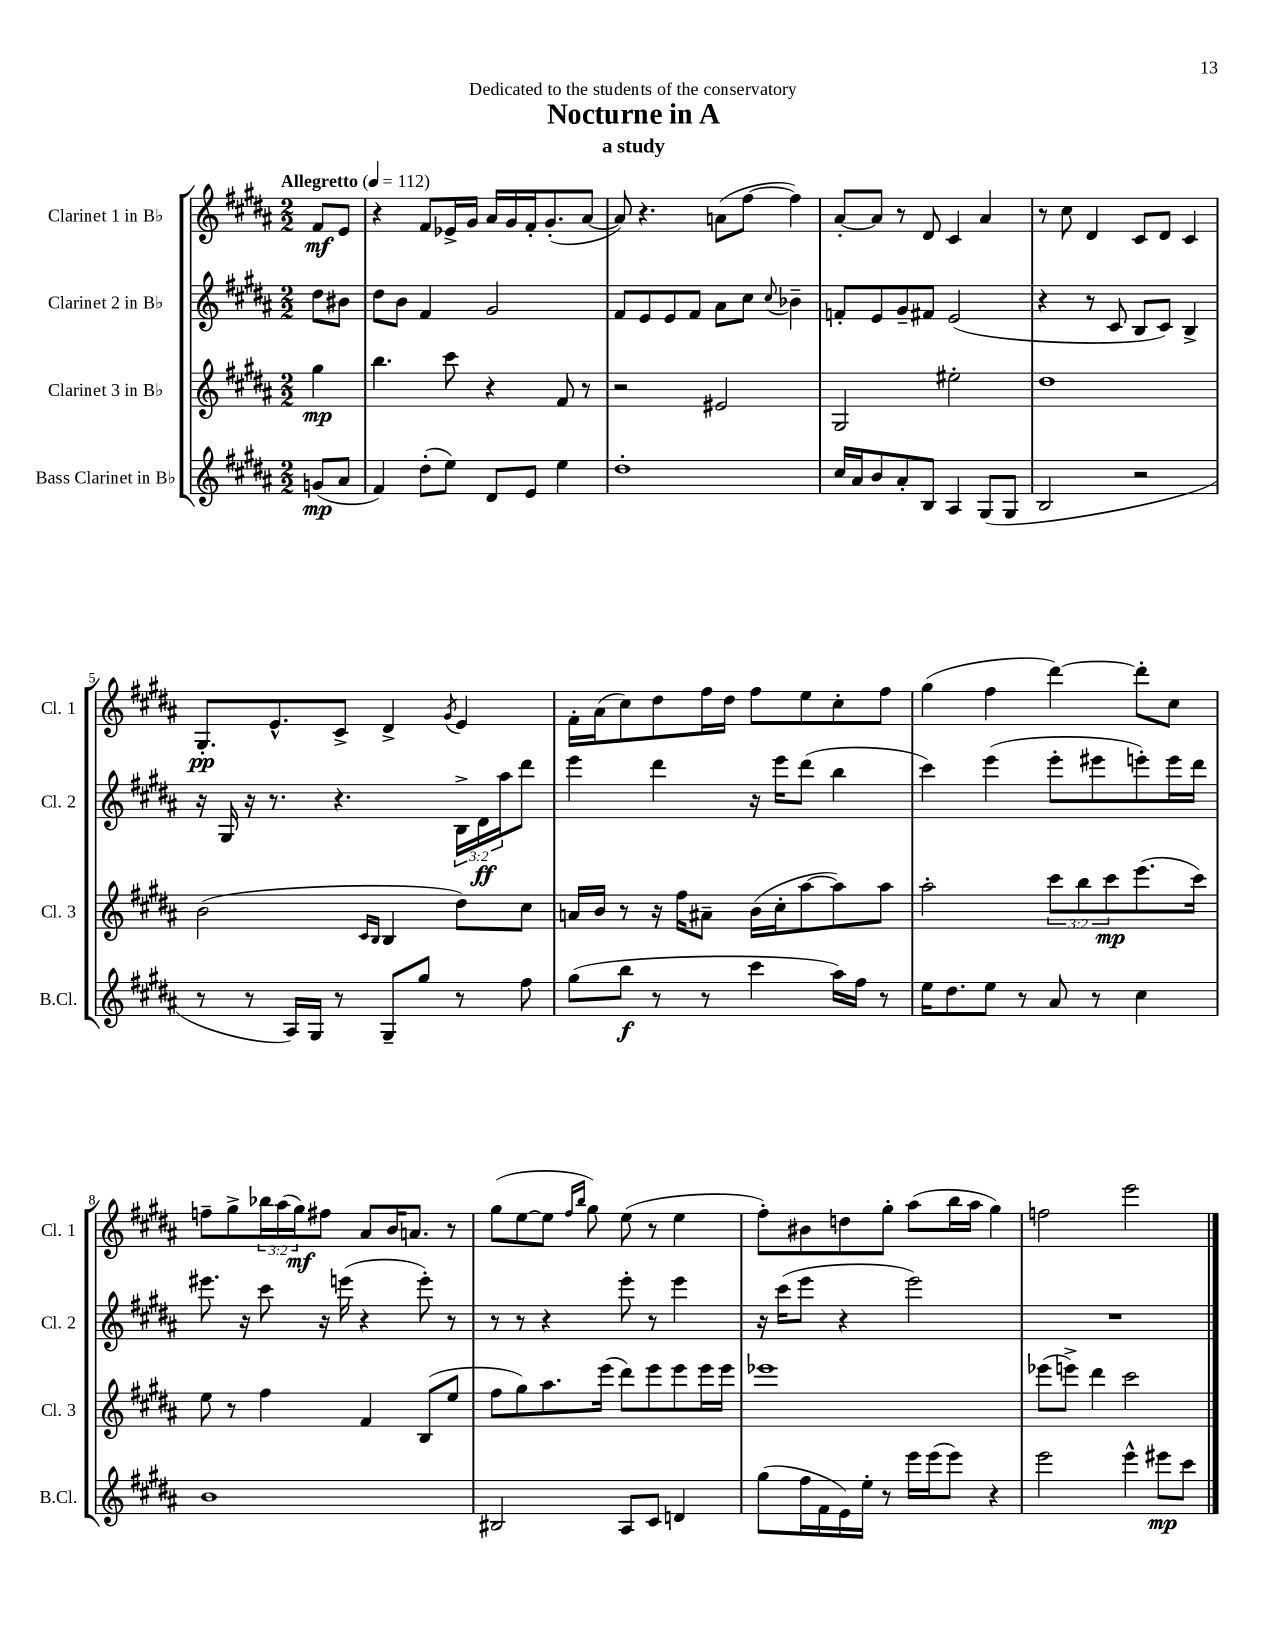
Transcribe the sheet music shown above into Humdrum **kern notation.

**kern	**dynam	**kern	**dynam	**kern	**dynam	**kern	**dynam
*part4	*part4	*part3	*part3	*part2	*part2	*part1	*part1
*staff4	*staff4	*staff3	*staff3	*staff2	*staff2	*staff1	*staff1
*I"Bass Clarinet in B♭	*	*I"Clarinet 3 in B♭	*	*I"Clarinet 2 in B♭	*	*I"Clarinet 1 in B♭	*
*I'B.Cl.	*	*I'Cl. 3	*	*I'Cl. 2	*	*I'Cl. 1	*
*clefG2	*	*clefG2	*	*clefG2	*	*clefG2	*
*k[f#c#g#d#a#]	*	*k[f#c#g#d#a#]	*	*k[f#c#g#d#a#]	*	*k[f#c#g#d#a#]	*
*M2/2	*	*M2/2	*	*M2/2	*	*M2/2	*
*MM112	*	*MM112	*	*MM112	*	*MM112	*
=	=	=	=	=	=	=	=
!	!	!	!	!	!	!LO:TX:a:B:t=Allegretto	!
(8gn/L	mp	4gg#\	mp	8dd#\L	.	8f#/L	mf
8a#/J	.	.	.	8b#X\J	.	8e/J	.
=1	=1	=1	=1	=1	=1	=1	=1
4f#/)	.	4.bb\	.	8dd#\L	.	4r	.
.	.	.	.	8b\J	.	.	.
(8dd#'\L	.	.	.	4f#/	.	8f#/L	.
8ee\J)	.	8ccc#\	.	.	.	16e-X^/L	.
.	.	.	.	.	.	16g#/JJ	.
8d#/L	.	4r	.	2g#/	.	16a#/LL	.
.	.	.	.	.	.	16g#/	.
8e/J	.	.	.	.	.	16f#'/J	.
.	.	.	.	.	.	(8.g#'/	.
4ee\	.	8f#/	.	.	.	.	.
.	.	8r	.	.	.	[8a#/J	.
=2	=2	=2	=2	=2	=2	=2	=2
1dd#'	.	2r	.	8f#/L	.	8a#/])	.
.	.	.	.	8e/	.	4.r	.
.	.	.	.	8e/	.	.	.
.	.	.	.	8f#/J	.	.	.
.	.	2e#X/	.	8a#\L	.	(8an\L	.
.	.	.	.	8cc#\J	.	[8ff#\J	.
.	.	.	.	8qqcc#/	.	.	.
.	.	.	.	4b-X~\	.	4ff#\])	.
=3	=3	=3	=3	=3	=3	=3	=3
16cc#/LL	.	2G#/	.	8fn'/L	.	[8a#'/L	.
16a#/J	.	.	.	.	.	.	.
8b/	.	.	.	8e/	.	8a#/J]	.
8a#'/	.	.	.	8g#~/	.	8r	.
8B/J	.	.	.	8f#X/J	.	8d#/	.
4A#/	.	2ee#X'\	.	(2e/	.	4c#/	.
(8G#/L	.	.	.	.	.	4a#/	.
8G#/J	.	.	.	.	.	.	.
=4	=4	=4	=4	=4	=4	=4	=4
2B/	.	1dd#	.	4r	.	8r	.
.	.	.	.	.	.	8cc#\	.
.	.	.	.	8r	.	4d#/	.
.	.	.	.	8c#/	.	.	.
2r	.	.	.	8B/L	.	8c#/L	.
.	.	.	.	8c#/J)	.	8d#/J	.
.	.	.	.	4B^/	.	4c#/	.
!!LO:LB:g=z
=5	=5	=5	=5	=5	=5	=5	=5
8r	.	(2b\	.	16r	.	8.G#'/L	pp
.	.	.	.	16G#/	.	.	.
8r	.	.	.	16r	.	.	.
.	.	.	.	8.r	.	8.e^^/	.
16A#/LL)	.	.	.	.	.	.	.
16G#/JJ	.	.	.	.	.	.	.
8r	.	.	.	4.r	.	8c#^/J	.
.	.	16qqc#/LL	.	.	.	.	.
.	.	16qqB/JJ	.	.	.	.	.
8G#~/L	.	4B/	.	.	.	4d#^/	.
8gg#/J	.	.	.	.	.	.	.
.	.	.	.	.	.	8qg#/	.
8r	.	8dd#\L)	.	24B^\LL	.	4e/	.
.	.	.	.	24d#\	ff	.	.
.	.	.	.	24aa#\J	.	.	.
8ff#\	.	8cc#\J	.	8ddd#\J	.	.	.
=6	=6	=6	=6	=6	=6	=6	=6
(8gg#\L	.	16an/LL	.	4eee\	.	16f#'\LL	.
.	.	16b/JJ	.	.	.	(16a#\J	.
8bb\J	f	8r	.	.	.	8cc#\)	.
8r	.	16r	.	4ddd#\	.	8dd#\	.
.	.	16ff#\KL	.	.	.	.	.
8r	.	8a#X~\J	.	.	.	16ff#\L	.
.	.	.	.	.	.	16dd#\JJ	.
4ccc#\	.	(16b\LL	.	16r	.	8ff#\L	.
.	.	16cc#'\J	.	16eee\KL	.	.	.
.	.	[8aa#\	.	(8ddd#\J	.	8ee\	.
16aa#\LL)	.	8aa#\])	.	4bb\	.	8cc#'\	.
16ff#\JJ	.	.	.	.	.	.	.
8r	.	8aa#\J	.	.	.	8ff#\J	.
=7	=7	=7	=7	=7	=7	=7	=7
16ee\KL	.	2aa#'\	.	4ccc#\)	.	(4gg#\	.
8.dd#\	.	.	.	.	.	.	.
8ee\J	.	.	.	(4eee\	.	4ff#\	.
8r	.	.	.	.	.	.	.
8a#/	.	12ccc#\L	.	8eee'\L	.	[4ddd#\)	.
.	.	12bb\	.	.	.	.	.
8r	.	.	.	8eee#X\	.	.	.
.	.	12ccc#\	mp	.	.	.	.
4cc#\	.	(8.eee\	.	8eeen'\)	.	8ddd#'\L]	.
.	.	.	.	16eee\L	.	8cc#\J	.
.	.	16ccc#\Jk)	.	16ddd#\JJ	.	.	.
!!LO:LB:g=z
=8	=8	=8	=8	=8	=8	=8	=8
1b	.	8ee\	.	8.eee#X\	.	8ffn~\L	.
.	.	8r	.	.	.	8gg#^\	.
.	.	.	.	16r	.	.	.
.	.	4ff#\	.	8ccc#\	.	24bb-X\L	.
.	.	.	.	.	.	(24aa#\	.
.	.	.	.	.	.	24gg#\J)	mf
.	.	.	.	16r	.	8ff#X\J	.
.	.	.	.	(16eeen\	.	.	.
.	.	4f#/	.	4r	.	8a#/L	.
.	.	.	.	.	.	16b/K	.
.	.	.	.	.	.	8.an/J	.
.	.	(8B/L	.	8eee'\)	.	.	.
.	.	8ee/J	.	8r	.	8r	.
=9	=9	=9	=9	=9	=9	=9	=9
2B#X/	.	8ff#\L	.	8r	.	(8gg#\L	.
.	.	8gg#\)	.	8r	.	[8ee\	.
.	.	8.aa#\	.	4r	.	8ee\J]	.
.	.	.	.	.	.	16qqff#/LL	.
.	.	.	.	.	.	16qqbb/JJ	.
.	.	.	.	.	.	8gg#\)	.
.	.	(16eee\Jk	.	.	.	.	.
8A#/L	.	8ddd#\L)	.	8eee'\	.	(8ee\	.
8c#/J	.	8eee\	.	8r	.	8r	.
4dn/	.	8eee\	.	4eee\	.	4ee\	.
.	.	16eee\L	.	.	.	.	.
.	.	16eee\JJ	.	.	.	.	.
=10	=10	=10	=10	=10	=10	=10	=10
(8gg#\L	.	1eee-X	.	16r	.	8ff#'\L)	.
.	.	.	.	(16ccc#\KL	.	.	.
16ff#\L	.	.	.	8eee\J	.	8b#X\	.
16f#\	.	.	.	.	.	.	.
16e\)	.	.	.	4r	.	8ddn\	.
16ee'\JJ	.	.	.	.	.	.	.
8r	.	.	.	.	.	8gg#'\J	.
16eee\LL	.	.	.	2eee\)	.	(8aa#\L	.
(16eee\J	.	.	.	.	.	.	.
8eee\J)	.	.	.	.	.	16bb\L	.
.	.	.	.	.	.	16aa#\JJ	.
4r	.	.	.	.	.	4gg#\)	.
=11	=11	=11	=11	=11	=11	=11	=11
2eee\	.	(8eee-X\L	.	1r	.	2ffn\	.
.	.	8eeen^\J)	.	.	.	.	.
.	.	4ddd#\	.	.	.	.	.
4eee^^\	.	2ccc#\	.	.	.	2eee\	.
8eee#X\L	mp	.	.	.	.	.	.
8ccc#\J	.	.	.	.	.	.	.
==	==	==	==	==	==	==	==
*-	*-	*-	*-	*-	*-	*-	*-
